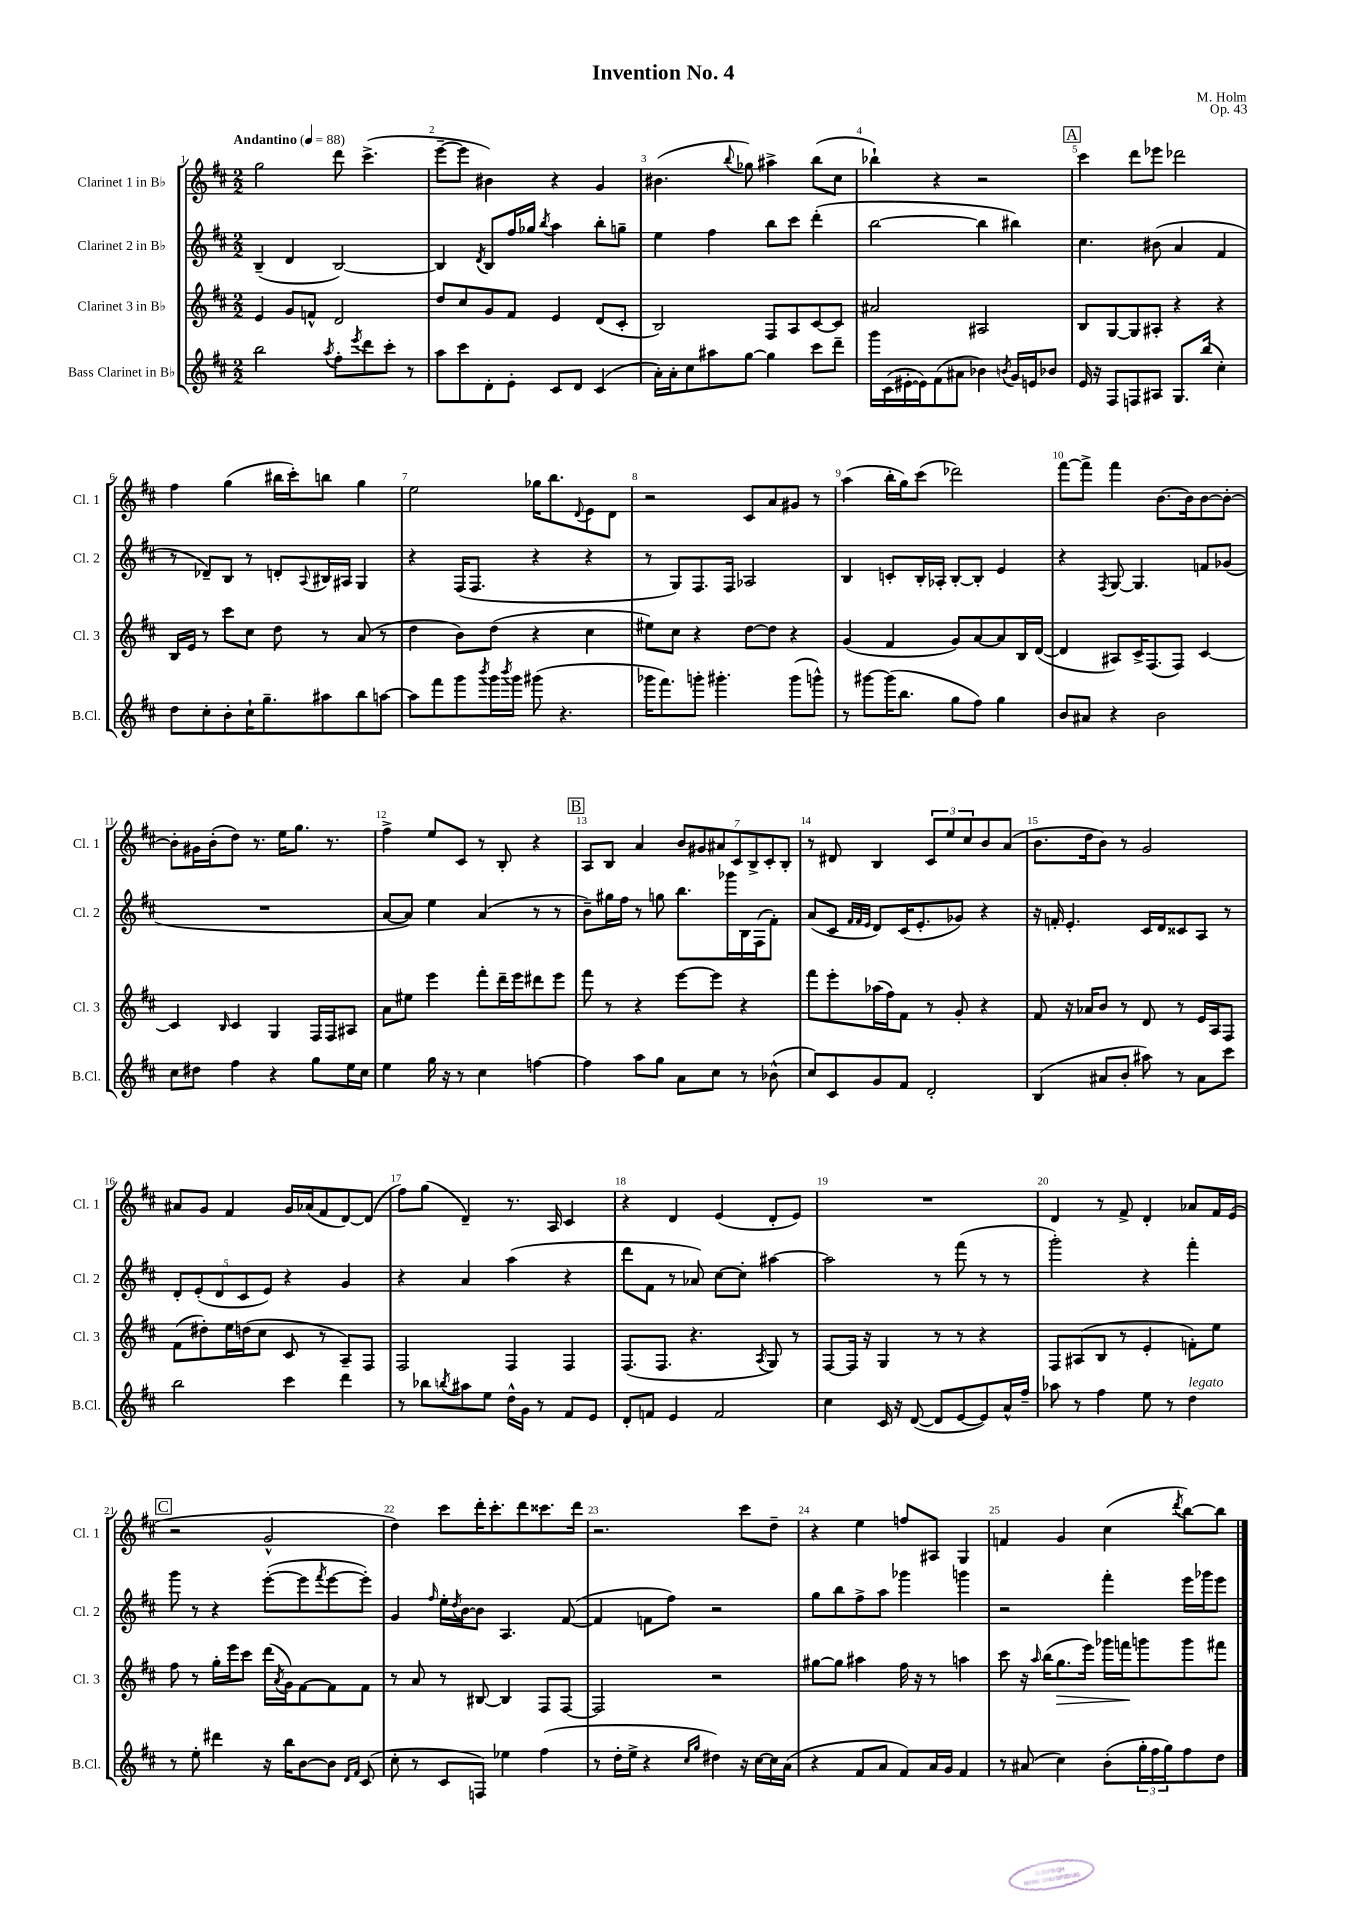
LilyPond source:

\header { title = "Invention No. 4" composer = "M. Holm" opus = "Op. 43" }
<<
\new StaffGroup <<
\new Staff = "s0" \with { instrumentName = "Clarinet 1 in Bb" shortInstrumentName = "Cl. 1" } {
    \clef treble \key d \major \numericTimeSignature \time 2/2 \tempo "Andantino" 4 = 88
    g''2 d'''8 cis'''4.->( |
    e'''8~-- e'''8 bis'4) r4 g'4 |
    bis'4.( \appoggiatura { b''8 } ges''8) ais''4-> b''8( cis''8 |
    bes''4-!) r4 r2 |
    \mark \markup { \box "A" } cis'''4 d'''8 ees'''8 des'''2 |
    fis''4 g''4( bis''16 cis'''16-.) b''8 g''4 |
    e''2 ges''16 b''8. \appoggiatura { d'8 } e'8 d'8 |
    r2 cis'8 a'8 gis'8 r8 |
    a''4( b''16-. g''16) cis'''8( des'''2) |
    fis'''8~ fis'''8-> fis'''4 b'8.~ b'16 b'8~ b'8~-. |
    b'8-. gis'16 b'16-.( d''8) r8. e''16 g''8. r8. |
    fis''4-> e''8 cis'8 r8 b8-. r4 |
    \mark \markup { \box "B" } a8 b8 a'4 \tuplet 7/4 { b'8 gis'8 ais'8 cis'8 b8-> cis'8-. b8-. } |
    r8 dis'8 b4 \tuplet 3/2 { cis'8 e''8 cis''8 } b'8 a'8( |
    b'8. d''16 b'8) r8 g'2 |
    ais'8 g'8 fis'4 g'16 aes'16( fis'8 d'8~) d'8( |
    fis''8) g''8( d'4--) r8. a16 cis'4 |
    r4 d'4 e'4( d'8-. e'8) |
    R1 |
    d'4 r8 fis'8-> d'4-. aes'8 fis'16 e'16( |
    \mark \markup { \box "C" } r2 g'2-^ |
    d''4) cis'''8 d'''16-. cis'''8.-. d'''8 cisis'''8. d'''16 |
    r2. cis'''8 d''8-- |
    r4 e''4 f''8 ais8 g4 |
    f'4 g'4 cis''4( \acciaccatura { d'''8 } b''8~) b''8 \bar "|." |
}
\new Staff = "s1" \with { instrumentName = "Clarinet 2 in Bb" shortInstrumentName = "Cl. 2" } {
    \clef treble \key d \major \numericTimeSignature \time 2/2
    b4--( d'4 b2~) |
    b4 \acciaccatura { d'8 } b8 fis''16 ges''16 \acciaccatura { b''8 } a''4 b''8-. g''8-- |
    e''4 fis''4 b''8 cis'''8 d'''4-.( |
    b''2~ b''4 bis''4) |
    \mark \markup { \box "A" } cis''4. bis'8( a'4 fis'4 |
    r8 des'8--) b8 r8 d'8-. \appoggiatura { a8 } bis16 ais16 g4 |
    r4 fis16( fis8. r4 r4 |
    r8 g8) fis8. fis16 aes2 |
    b4 c'8-. b16-. aes16-. b8~-. b8-. e'4 |
    r4 \acciaccatura { fis8 } g8~ g4. f'8 ges'8( |
    R1 |
    a'8~ a'8) e''4 a'4( r8 r8 |
    \mark \markup { \box "B" } b'8--) gis''16 fis''16 r8 g''8 b''8. ges'''16 b16 fis16( fis'8-.) |
    a'8( cis'8 \grace { fis'32 fis'32 e'32 } d'8) cis'16( e'8.-. ges'8) r4 |
    r16 f'16-. e'4.-. cis'16 d'16 cisis'8 a8 r8 |
    \tuplet 5/4 { d'8-. e'8-.( d'8 cis'8 e'8) } r4 g'4 |
    r4 a'4 a''4( r4 |
    d'''8 fis'8 r8 aes'8) cis''8~ cis''8-. ais''4~ |
    ais''2 r8 fis'''8( r8 r8 |
    g'''2-.) r4 fis'''4-. |
    \mark \markup { \box "C" } g'''8 r8 r4 e'''8~-.( e'''8 \acciaccatura { fis'''8 } e'''8~ e'''8-.) |
    g'4 \grace { fis''16 } e''16-. \acciaccatura { d''8 } b'16~ b'8 a4. fis'8~( |
    fis'4 f'8 fis''8) r2 |
    g''8 b''8 fis''8-> a''8 ges'''4 g'''4 |
    r2 fis'''4-. e'''16 ges'''16 e'''8 \bar "|." |
}
\new Staff = "s2" \with { instrumentName = "Clarinet 3 in Bb" shortInstrumentName = "Cl. 3" } {
    \clef treble \key d \major \numericTimeSignature \time 2/2
    e'4 g'8 f'8-^ d'2 |
    d''8 cis''8 g'8 fis'8 e'4 d'8( cis'8-. |
    b2) fis8 a8 cis'8~ cis'8 |
    ais'2 ais2 |
    \mark \markup { \box "A" } b8 g8~ g8 ais8-. r4 r4 |
    b16 e'16 r8 cis'''8 cis''8 d''8 r8 a'8( r8 |
    d''4 b'8) d''8( r4 cis''4 |
    eis''8) cis''8 r4 d''8~ d''8 r4 |
    g'4( fis'4 g'8) a'8~ a'8 b16 d'16~( |
    d'4 ais8) cis'16-> fis8.( fis8) cis'4~ |
    cis'4 \grace { b16 } cis'4 g4 fis16 fis16 ais8 |
    a'8 eis''8 e'''4 fis'''8-. d'''16-- e'''16 dis'''8 e'''8 |
    \mark \markup { \box "B" } fis'''8 r8 r4 e'''8~ e'''8 r4 |
    fis'''8 e'''8-. aes''16( fis''16) fis'8 r8 g'8-. r4 |
    fis'8 r16 aes'16 b'8 r8 d'8 r8 e'16 a16 fis8 |
    fis'8( dis''8-.) e''16 d''16( cis''8 cis'8 r8 a8--) fis8 |
    fis2 fis4 fis4 |
    fis8.( fis8. r4. \acciaccatura { a8 } g8) r8 |
    fis8~ fis16 r16 g4 r8 r8 r4 |
    fis8 ais8( b8 r8 e'4-. f'8-.) e''8 |
    \mark \markup { \box "C" } fis''8 r8 g''16-. e'''16 cis'''8 d'''16( \acciaccatura { a'8 } g'16) fis'8~ fis'8 fis'8 |
    r8 a'8 r8 bis8~ bis4 fis8 fis8~ |
    fis2 r2 |
    gis''8~ gis''8 ais''4 fis''16 r16 r8 a''4 |
    cis'''8 r16 \grace { a''16 } b''16( g''8.\> e'''16) ges'''16 f'''16\! g'''8 g'''8 fis'''8 \bar "|." |
}
\new Staff = "s3" \with { instrumentName = "Bass Clarinet in Bb" shortInstrumentName = "B.Cl." } {
    \clef treble \key d \major \numericTimeSignature \time 2/2
    b''2 \acciaccatura { a''8 } fis''8-. \acciaccatura { e'''8 } d'''8 cis'''8-. r8 |
    a''8 cis'''8 d'8-. e'8-. cis'8 d'8 cis'4( |
    a'16-.) a'16-. cis''8 ais''8 g''8~ g''4 cis'''8 d'''8-- |
    g'''16 cis'16( eis'16~-. eis'16) fis'8( ais'8 bes'4) \acciaccatura { b'8 } g'16 e'16 bes'8 |
    \mark \markup { \box "A" } e'16 r16 fis8 f8 ais8 g8. b''16( cis''4-.) |
    d''8 cis''8-. b'8-. cis''16-! g''8.-- ais''8 b''8 a''8~ |
    a''8 fis'''8 g'''8 \acciaccatura { b'''8 } g'''16 \acciaccatura { b'''8 } g'''16 gis'''8( r4. |
    ges'''16 fis'''8.) g'''8-. gis'''4.-. gis'''8( g'''8-^) |
    r8 gis'''8~ gis'''16( b''8. g''8 fis''8) g''4 |
    b'8 ais'8 r4 b'2 |
    cis''8 dis''8 fis''4 r4 g''8 e''16 cis''16 |
    e''4 g''16 r16 r8 cis''4 f''4~ |
    \mark \markup { \box "B" } f''4 a''8 g''8 a'8 cis''8 r8 bes'8-^( |
    cis''8) cis'8 g'8 fis'8 d'2-. |
    b4( ais'8 b'8-. ais''8) r8 ais'8 cis'''8 |
    b''2 cis'''4 d'''4 |
    r8 bes''8 \acciaccatura { b''8 } ais''8 e''8 d''16-^ g'16 r8 fis'8 e'8 |
    d'8-. f'8 e'4 f'2 |
    cis''4 cis'16 r16 d'8~( d'8 e'8~ e'8) a'16-^ fis''16-- |
    aes''8 r8 fis''4 e''8 r8 d''4^\markup { \italic "legato" } |
    \mark \markup { \box "C" } r8 e''8-. dis'''4 r16 b''16 b'8~ b'8 \grace { d'16 fis'16 } cis'8( |
    cis''8-. r8 cis'8 f8) ees''4 fis''4( |
    r8 d''16-. e''16-> r4 \grace { cis''16 g''16 } dis''4) r16 cis''16~ cis''16 a'16( |
    r4 fis'8 a'8 fis'8) a'16 g'16 fis'4 |
    r8 ais'8( cis''4) b'8-.( \tuplet 3/2 { g''16-. fis''16 g''16) } fis''8 d''8 \bar "|." |
}
>>
>>
\layout { \context { \Score \override BarNumber.break-visibility = ##(#f #t #t) barNumberVisibility = #all-bar-numbers-visible } }
